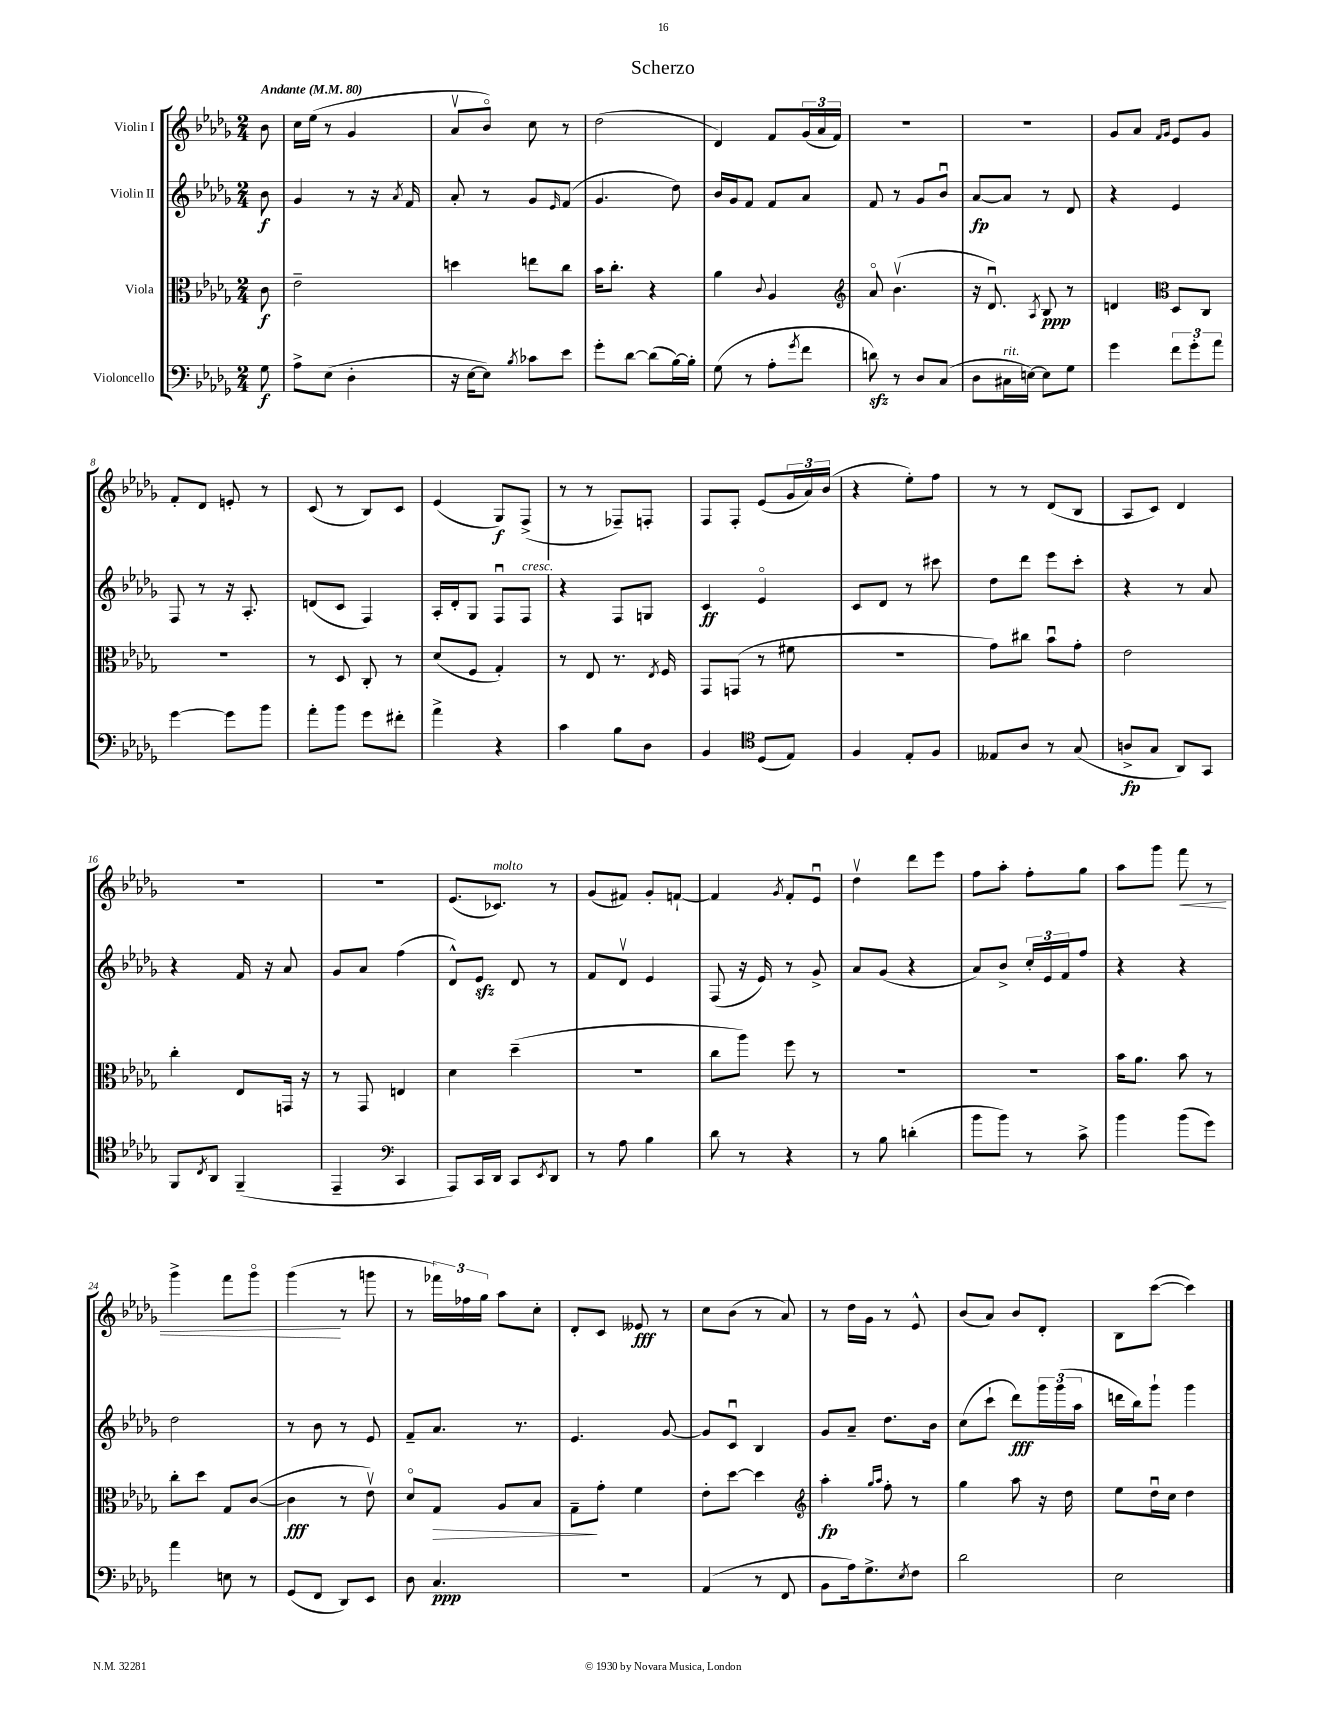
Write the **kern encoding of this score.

**kern	**kern	**kern	**kern
*staff4	*staff3	*staff2	*staff1
*clefF4	*clefC3	*clefG2	*clefG2
*k[b-e-a-d-g-]	*k[b-e-a-d-g-]	*k[b-e-a-d-g-]	*k[b-e-a-d-g-]
*M2/4	*M2/4	*M2/4	*M2/4
*MM80	*MM80	*MM80	*MM80
8G-	8c	8b-	8b-
=	=	=	=
8A-^	2e-~	4g-	16cc
.	.	.	(16ee-
(8E-	.	.	8r
4D-'	.	8r	4g-
.	.	16r	.
.	.	8qa-	.
.	.	16f	.
=	=	=	=
16r	4dd	8a-'	8a-v
[16E-	.	.	.
8E-])	.	8r	8b-o)
8qB-	.	.	.
8c-	8ee	8g-	8cc
.	.	16qqe-	.
8e-	8cc	(8f	8r
=	=	=	=
8g-'	16b-	4.g-	(2dd-
.	8.cc'	.	.
[8d-	.	.	.
(8d-]	4r	.	.
[16B-)	.	8dd-)	.
16B-']	.	.	.
=	=	=	=
(8G-	4a-	16b-	4d-)
.	.	16g-	.
8r	.	8f	.
.	8qqc	.	.
8A-'	4A-	8f	8f
8qg-	.	.	.
8f	.	8a-	(24g-
.	.	.	24a-
.	.	.	24f)
=	=	=	=
*	*clefG2	*	*
8d)	8a-o	8f	2r
8r	(4.b-v	8r	.
8D-	.	8g-	.
(8C	.	8b-u	.
=	=	=	=
8D-	16r	[8a-	2r
.	8.d-u)	.	.
16C#	.	8a-]	.
[16E)	.	.	.
.	8qA-	.	.
8E]	8B-	8r	.
8G-	8r	8d-	.
=	=	=	=
4g-	4d	4r	8g-
.	.	.	8a-
*	*clefC3	*	*
.	.	.	16qqf
.	.	.	16qqg-
12f	8D-	4e-	8e-
12g-'	.	.	.
.	8C	.	8g-
12a-	.	.	.
=	=	=	=
[4g-	2r	8F	8f'
.	.	8r	8d-
8g-]	.	16r	8e'
.	.	8.A-'	.
8b-	.	.	8r
=	=	=	=
8a-'	8r	(8d	(8c
8b-	8D-	8c	8r
8g-	8C'	4F)	8B-)
8f#'	8r	.	8c
=	=	=	=
4a-^	(8d-	16A-'	(4e-
.	.	16d-'	.
.	8F	8G-	.
4r	4G-')	8Fu	8G-)
.	.	8F	(8F^
=	=	=	=
4c	8r	4r	8r
.	8E-	.	8r
8B-	8.r	8F	8F-~)
8D-	.	8G	8F'
.	8qE-	.	.
.	16F	.	.
=	=	=	=
4BB-	8GG-	4c	8F
.	(8GG	.	8F'
*clefC4	*	*	*
(8D-	8r	4e-o	(8e-
8E-)	8f#	.	24g-
.	.	.	24a-)
.	.	.	(24b-
=	=	=	=
4F	2r	8c	4r
.	.	8d-	.
8E-'	.	8r	8ee-')
8F	.	8ccc#	8ff
=	=	=	=
8E--	8g-)	8dd-	8r
8A-	8cc#	8ddd-	8r
8r	8b-u	8eee-	(8d-
(8G-	8g-'	8ccc'	8B-
=	=	=	=
8A^	2e-	4r	8A-
8G-	.	.	8c)
8AA-)	.	8r	4d-
8GG-	.	8a-	.
=	=	=	=
8FF	4cc'	4r	2r
8qC	.	.	.
8AA-	.	.	.
(4FF~	8E-	16f	.
.	.	16r	.
.	16GG	8a-	.
.	16r	.	.
=	=	=	=
4EE-~	8r	8g-	2r
.	8GG-	8a-	.
*clefF4	*	*	*
4CC	4E	(4ff	.
=	=	=	=
8AAA-)	4d-	8d-^^)	(8.e-
16CC	.	8e-	.
16DD-	.	.	8.c-)
8CC	(4dd-~	8d-	.
8qEE-	.	.	.
8DD-	.	8r	8r
=	=	=	=
8r	2r	8f	(8g-
8A-	.	8d-v	8f#)
4B-	.	4e-	8g-'
.	.	.	[8f`
=	=	=	=
8d-	8cc	(8F	4f]
8r	8aa-)	16r	.
.	.	16e-)	.
.	.	.	8qg-
4r	8ff	8r	8f'
.	8r	8g-^	8e-u
=	=	=	=
8r	2r	8a-	4dd-v
8B-	.	(8g-	.
(4d'	.	4r	8ddd-
.	.	.	8eee-
=	=	=	=
8b-	2r	8a-)	8ff
8b-)	.	8b-^	8aa-'
8r	.	24cc'	8ff'
.	.	24e-	.
.	.	24f	.
8c^	.	8ff	8gg-
=	=	=	=
4b-	16b-	4r	8aa-
.	8.a-	.	.
.	.	.	8ggg-
(8b-	8b-	4r	8fff
8g-)	8r	.	8r
=	=	=	=
4a-	8cc'	2dd-	4ggg-^
.	8dd-	.	.
8E	8G-	.	8fff
8r	([8c	.	8ggg-o
=	=	=	=
(8GG-	4c]	8r	(4ggg-
8FF	.	8b-	.
8DD-)	8r	8r	8r
8EE-	8e-v)	8e-	8ggg
=	=	=	=
8D-	8d-o	8f~	8r
4.C	8G-	8.a-	24fff-)
.	.	.	24ff-
.	.	.	24gg-
.	8A-	.	8aa-
.	.	8.r	.
.	8B-	.	8cc'
=	=	=	=
2r	8G-~	4.e-	8d-'
.	8g-'	.	8c
.	4f	.	8e--
.	.	[8g-	8r
=	=	=	=
(4AA-	8e-'	8g-]	8cc
.	[8dd-	8cu	(8b-
8r	4dd-]	4B-	8r
8FF	.	.	8a-)
=	=	=	=
*	*clefG2	*	*
8BB-	4aa-'	8g-	8r
16A-)	.	8a-~	16dd-
8.G-^	.	.	16g-
.	16qqgg-	.	.
.	16qqaa-	.	.
.	8ff'	8.dd-	8r
8qE-	.	.	.
8F	8r	.	8e-^^
.	.	16b-	.
=	=	=	=
2d-	4gg-	(8cc	(8b-
.	.	8ccc`	8a-)
.	8aa-	8ddd-)	8b-
.	16r	24ggg-	8d-'
.	.	(24ggg-	.
.	16dd-	.	.
.	.	24aa-	.
=	=	=	=
2E-	8ee-	16ddd	8B-
.	.	16bb-)	.
.	16dd-u	8ggg-`	([8ccc
.	16cc	.	.
.	4dd-	4ggg-	4ccc])
==	==	==	==
*-	*-	*-	*-
